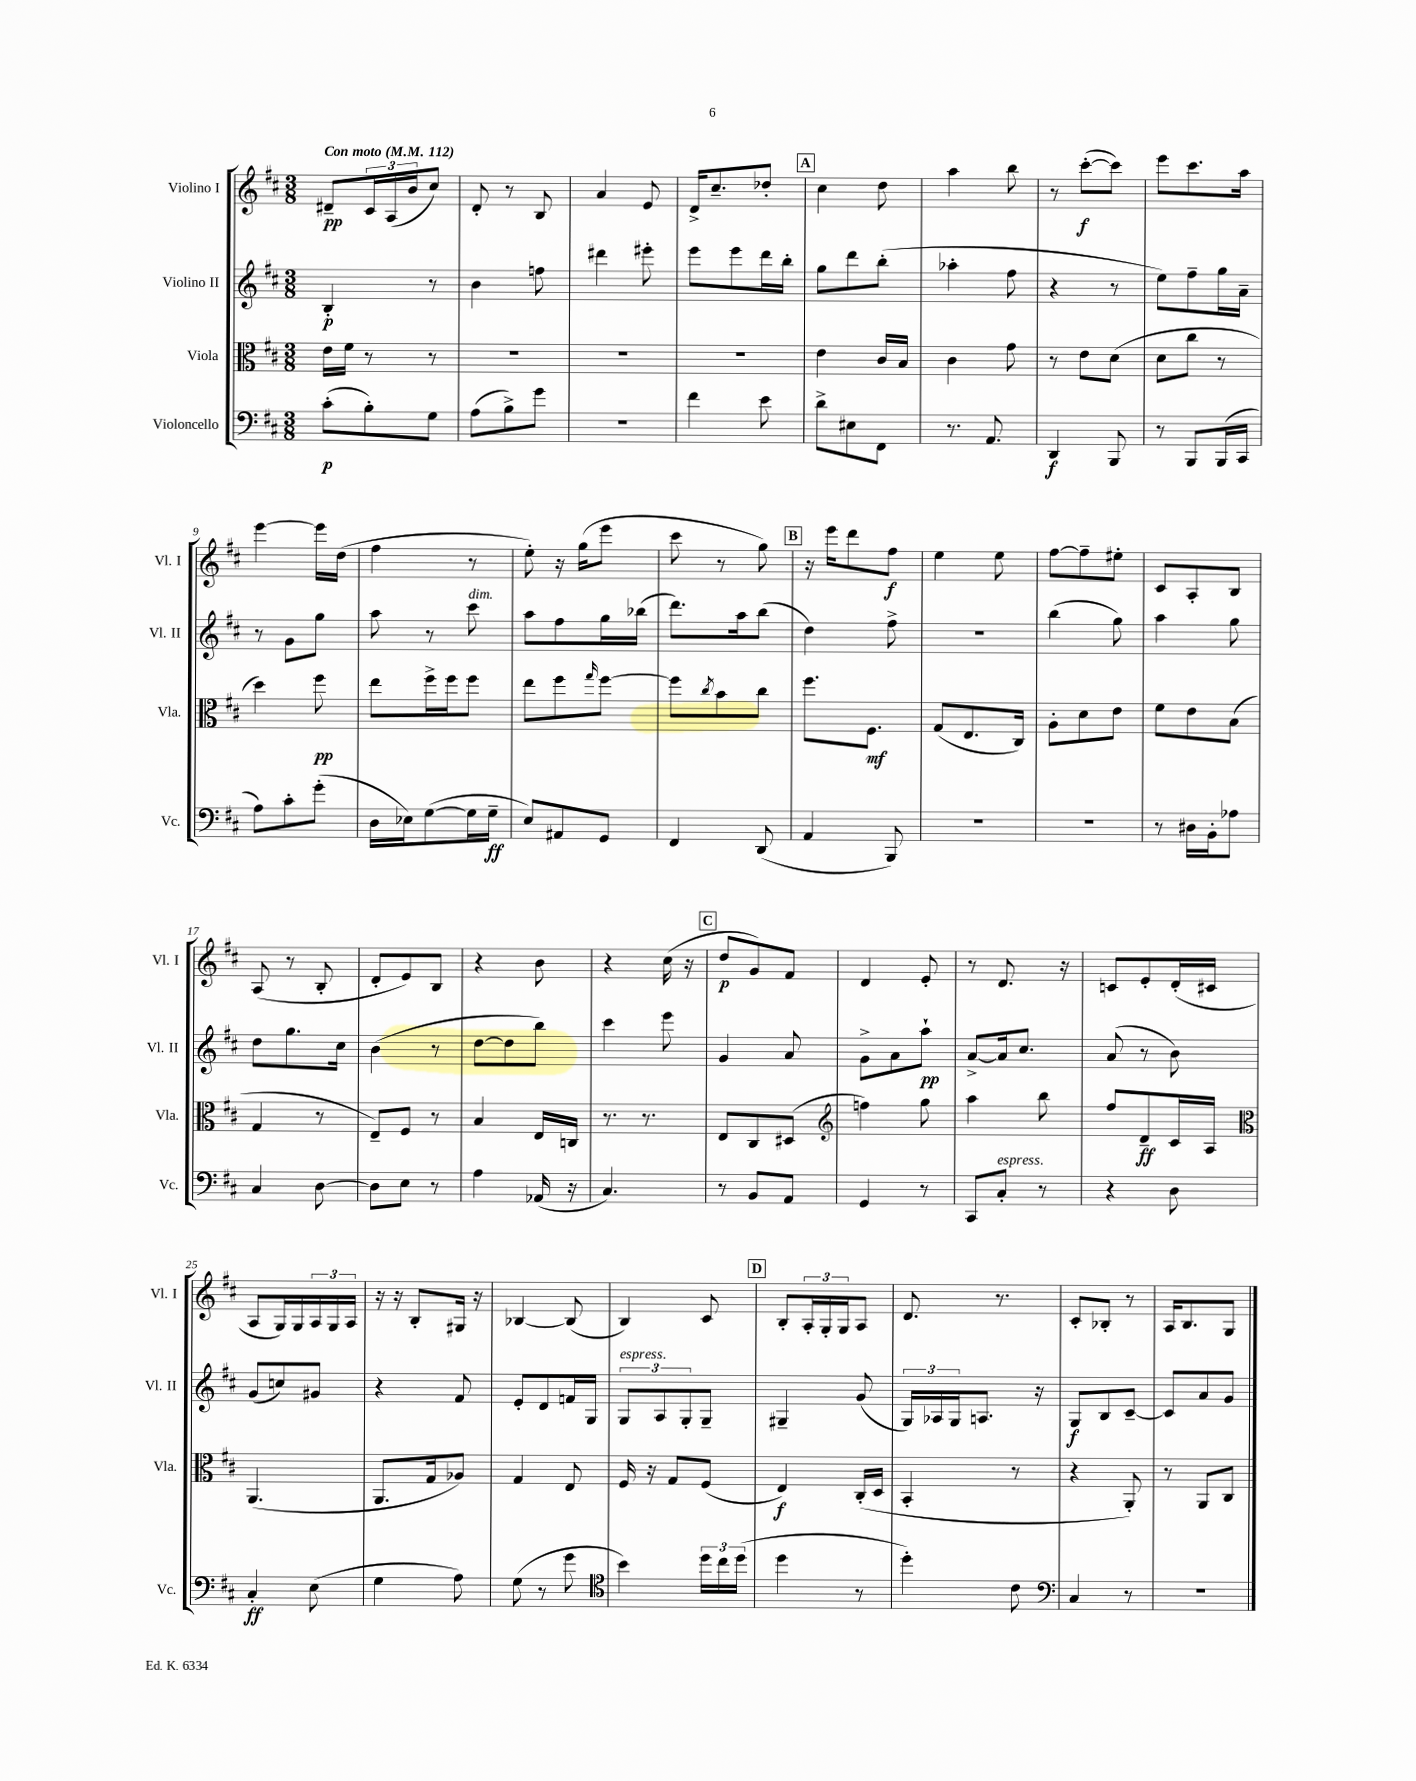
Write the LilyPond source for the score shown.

<<
\new StaffGroup <<
\new Staff = "s0" \with { instrumentName = "Violino I" shortInstrumentName = "Vl. I" } {
    \clef treble \key d \major \numericTimeSignature \time 3/8 \tempo "Con moto" 4 = 112
    dis'8--\pp \tuplet 3/2 { cis'16 a16( b'16 } cis''8) |
    d'8-. r8 b8 |
    a'4 e'8 |
    d'16-> cis''8.-- des''8-. |
    \mark \markup { \box "A" } cis''4 d''8 |
    a''4 b''8 |
    r8 cis'''8~-.\f( cis'''8) |
    e'''8 cis'''8. a''16 |
    e'''4~ e'''16 d''16( |
    fis''4 r8 |
    e''8-.) r16 g''16( e'''8 |
    cis'''8 r8 g''8) |
    \mark \markup { \box "B" } r16 e'''16 d'''8 fis''8\f |
    e''4 e''8 |
    fis''8~ fis''8-- eis''8-. |
    cis'8 a8-. b8 |
    a8( r8 b8-. |
    d'8-. e'8) b8 |
    r4 b'8 |
    r4 cis''16( r16 |
    \mark \markup { \box "C" } d''8\p g'8) fis'8 |
    d'4 e'8-. |
    r8 d'8. r16 |
    c'8 e'8-. d'16-.( cis'16 |
    a8 g16) g16 \tuplet 3/2 { a16 g16 a16 } |
    r16 r16 b8-. gis16 r16 |
    bes4~ bes8( |
    b4) cis'8 |
    \mark \markup { \box "D" } b8-. \tuplet 3/2 { a16-. g16-. g16 } a8 |
    d'8. r8. |
    cis'8-. bes8-. r8 |
    a16 b8. g8 \bar "|." |
}
\new Staff = "s1" \with { instrumentName = "Violino II" shortInstrumentName = "Vl. II" } {
    \clef treble \key d \major \numericTimeSignature \time 3/8
    b4-.\p r8 |
    b'4 f''8 |
    dis'''4 eis'''8-. |
    e'''8 e'''8 d'''16 b''16-. |
    \mark \markup { \box "A" } g''8 d'''8 b''8-.( |
    aes''4-. fis''8 |
    r4 r8 |
    e''8) fis''8-- g''16 a'16-- |
    r8 g'8 g''8 |
    a''8 r8 cis'''8^\markup { \italic "dim." } |
    a''8 fis''8 g''16 bes''16( |
    d'''8.) a''16 b''8( |
    \mark \markup { \box "B" } d''4) fis''8-> |
    R4. |
    b''4( g''8) |
    a''4 g''8 |
    d''8 g''8. cis''16 |
    b'4( r8 |
    d''8~ d''8 b''8) |
    cis'''4 e'''8 |
    \mark \markup { \box "C" } g'4 a'8 |
    g'8-> a'8 a''8-!\pp |
    a'8~-> a'16 cis''8. |
    a'8( r8 b'8) |
    g'8( c''8) gis'8 |
    r4 fis'8 |
    e'8-. d'8 f'16 g16 |
    \tuplet 3/2 { g8^\markup { \italic "espress." } a8 g8-. } g8-- |
    \mark \markup { \box "D" } gis4-- g'8( |
    \tuplet 3/2 { g16) aes16 g16 } a8. r16 |
    g8\f b8 cis'8~-- |
    cis'8 a'8 g'8 \bar "|." |
}
\new Staff = "s2" \with { instrumentName = "Viola" shortInstrumentName = "Vla." } {
    \clef alto \key d \major \numericTimeSignature \time 3/8
    e'16 fis'16 r8 r8 |
    R4. |
    R4. |
    R4. |
    \mark \markup { \box "A" } e'4 cis'16 b16 |
    cis'4 g'8 |
    r8 e'8 d'8( |
    d'8 cis''8 r8 |
    d''4) fis''8\pp |
    e''8 fis''16-> fis''16 fis''8 |
    e''8 fis''8 \grace { g''16 } fis''8~ |
    fis''8 \acciaccatura { cis''8 } b'8 cis''8 |
    \mark \markup { \box "B" } fis''8. fis8.\mf |
    g8( e8. cis16) |
    a8-. d'8 e'8 |
    fis'8 e'8 b8( |
    g4 r8 |
    e8--) fis8 r8 |
    b4 e16 c16 |
    r8. r8. |
    \mark \markup { \box "C" } e8 cis8 dis8( |
    \clef treble f''4) g''8 |
    a''4 b''8 |
    fis''8 d'8--\ff cis'16 a16 |
    \clef alto a,4.( |
    a,8. g16 aes8) |
    g4 e8 |
    fis16 r16 g8 fis8( |
    \mark \markup { \box "D" } e4\f) cis16-.( d16 |
    b,4-. r8 |
    r4 a,8-.) |
    r8 a,8 cis8 \bar "|." |
}
\new Staff = "s3" \with { instrumentName = "Violoncello" shortInstrumentName = "Vc." } {
    \clef bass \key d \major \numericTimeSignature \time 3/8
    cis'8-.\p( b8-.) g8 |
    a8( b8->) g'8 |
    R4. |
    fis'4 e'8 |
    \mark \markup { \box "A" } d'8-> eis8 fis,8 |
    r8. a,8. |
    d,4\f b,,8 |
    r8 b,,8 b,,16( cis,16 |
    a8) cis'8-. g'8-.( |
    d16 ees16) g8~( g16 g16--\ff |
    e8) ais,8 g,8 |
    fis,4 d,8( |
    \mark \markup { \box "B" } a,4 b,,8) |
    R4. |
    R4. |
    r8 dis16 b,16-. aes8 |
    cis4 d8~ |
    d8 e8 r8 |
    a4 aes,16( r16 |
    cis4.) |
    \mark \markup { \box "C" } r8 b,8 a,8 |
    g,4 r8 |
    cis,8 cis8-.^\markup { \italic "espress." } r8 |
    r4 d8 |
    cis4-.\ff e8( |
    g4 a8) |
    g8( r8 g'8 |
    \clef tenor b'4) \tuplet 3/2 { d''16 cis''16 d''16( } |
    \mark \markup { \box "D" } d''4 r8 |
    d''4-.) cis'8 |
    \clef bass cis4 r8 |
    R4. \bar "|." |
}
>>
>>
